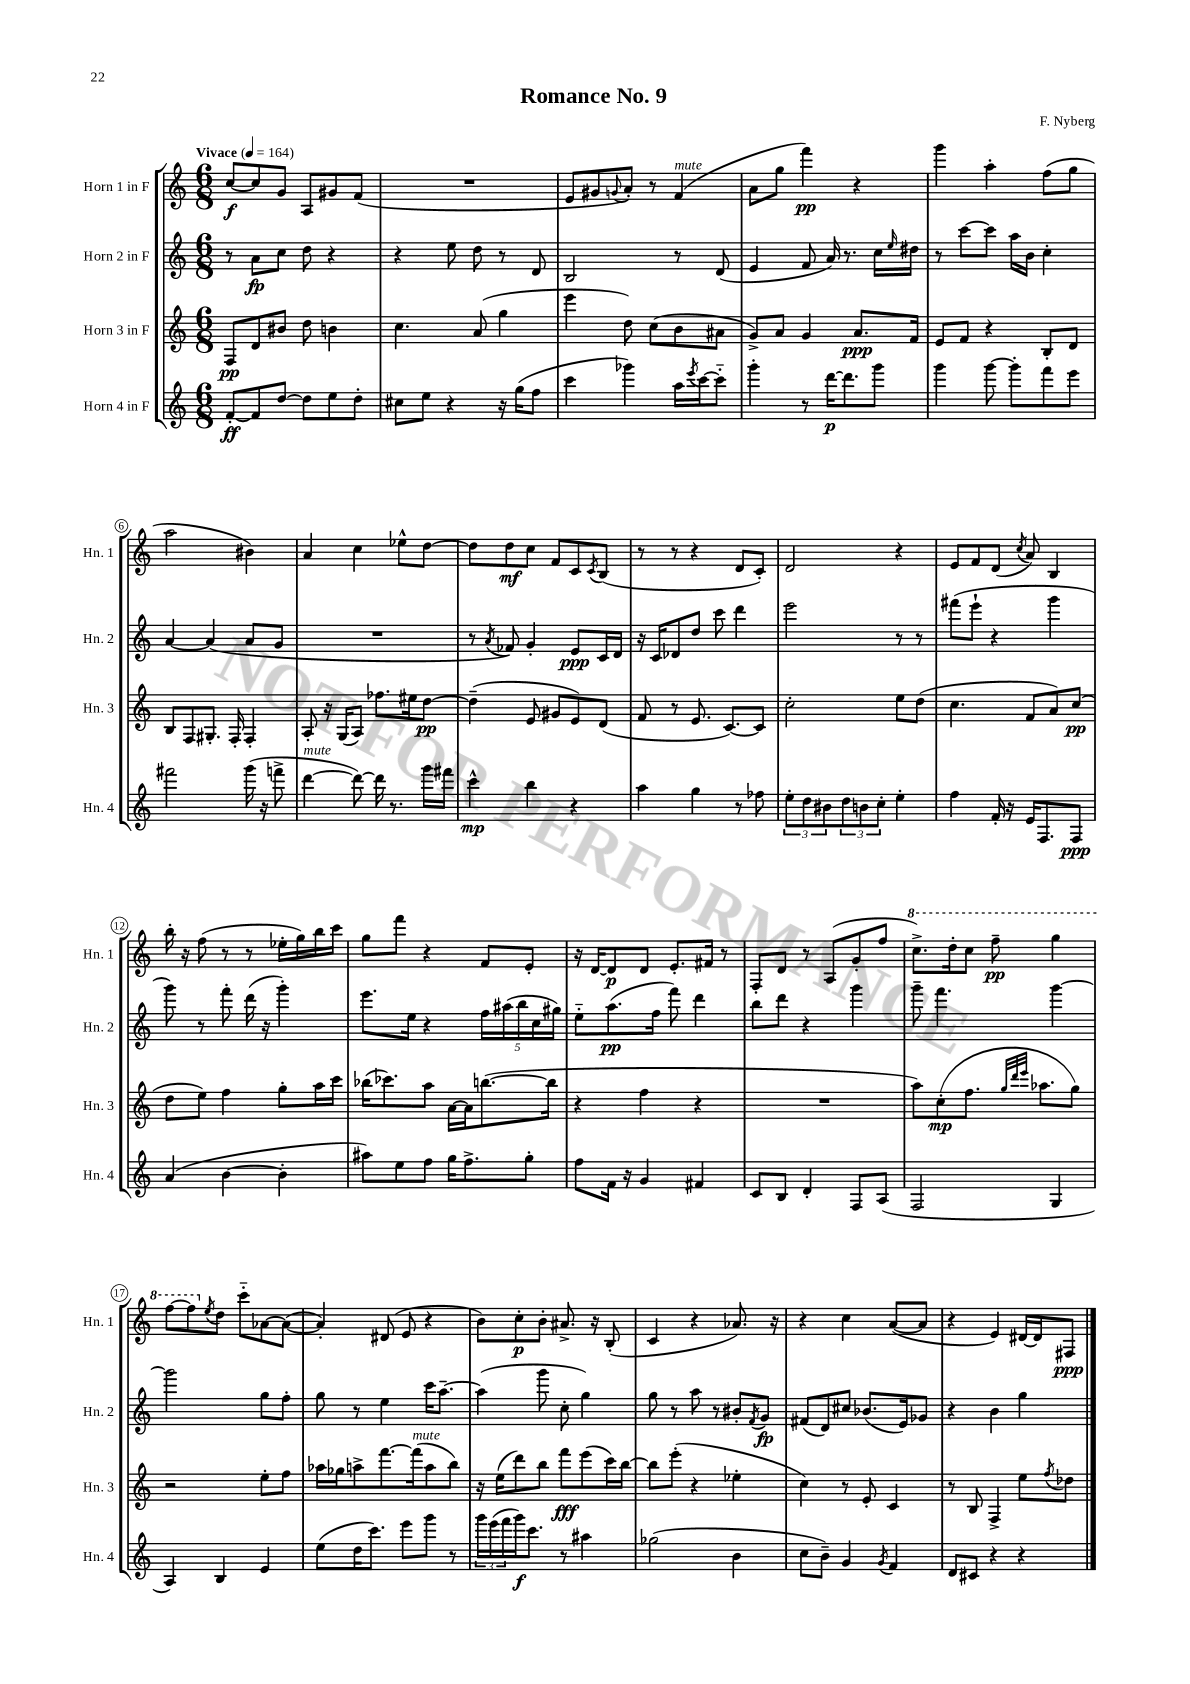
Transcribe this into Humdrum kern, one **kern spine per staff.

**kern	**dynam	**kern	**dynam	**kern	**dynam	**kern	**dynam
*part4	*part4	*part3	*part3	*part2	*part2	*part1	*part1
*staff4	*staff4	*staff3	*staff3	*staff2	*staff2	*staff1	*staff1
*I"Horn 4 in F	*	*I"Horn 3 in F	*	*I"Horn 2 in F	*	*I"Horn 1 in F	*
*I'Hn. 4	*	*I'Hn. 3	*	*I'Hn. 2	*	*I'Hn. 1	*
*clefG2	*	*clefG2	*	*clefG2	*	*clefG2	*
*k[]	*	*k[]	*	*k[]	*	*k[]	*
*M6/8	*	*M6/8	*	*M6/8	*	*M6/8	*
*MM164	*	*MM164	*	*MM164	*	*MM164	*
=1	=1	=1	=1	=1	=1	=1	=1
!	!	!	!	!	!	!LO:TX:a:B:t=Vivace	!
[8f'/L	ff	8F/L	pp	8r	.	[8cc/L	f
8f/]	.	8d/	.	8a\L	fp	8cc/]	.
[8dd/J	.	8b#X/J	.	8cc\J	.	8g/J	.
8dd\L]	.	8dd\	.	8dd\	.	8A/L	.
8ee\	.	4bn\	.	4r	.	8g#X/	.
8dd'\J	.	.	.	.	.	(8f/J	.
=2	=2	=2	=2	=2	=2	=2	=2
8cc#X\L	.	4.cc\	.	4r	.	2.r	.
8ee\J	.	.	.	.	.	.	.
4r	.	.	.	8ee\	.	.	.
.	.	(8a/	.	8dd\	.	.	.
16r	.	4gg\	.	8r	.	.	.
(16gg\KL	.	.	.	.	.	.	.
8ff\J	.	.	.	8d/	.	.	.
=3	=3	=3	=3	=3	=3	=3	=3
4ccc\	.	4eee\	.	2B/	.	8e/L	.
.	.	.	.	.	.	8g#X/	.
.	.	.	.	.	.	8qqgn/	.
4ggg-X\)	.	8dd\)	.	.	.	8a'/J)	.
.	.	(8cc\L	.	.	.	8r	.
!	!	!	!	!	!	!LO:TX:a:i:t=mute	!
16aa\LL	.	8b\	.	8r	.	(4f/	.
8qeee/	.	.	.	.	.	.	.
[16ccc\J	.	.	.	.	.	.	.
8ccc\J]	.	8a#X\J	.	(8d/	.	.	.
=4	=4	=4	=4	=4	=4	=4	=4
4ggg'\	.	8g^/L)	.	4e/	.	8a\L	.
.	.	8a/J	.	.	.	8gg\J	.
8r	.	4g/	.	8f/	.	4fff\)	pp
[16ddd\KL	p	.	.	16a/)	.	.	.
8.ddd\]	.	.	.	8.r	.	.	.
.	.	8.a/L	ppp	.	.	4r	.
8ggg\J	.	.	.	16cc\LL	.	.	.
.	.	.	.	16qqee/	.	.	.
.	.	16f/Jk	.	16dd#X\JJ	.	.	.
=5	=5	=5	=5	=5	=5	=5	=5
4ggg\	.	8e/L	.	8r	.	4ggg\	.
.	.	8f/J	.	[8ccc\L	.	.	.
[8ggg\	.	4r	.	8ccc\J]	.	4aa'\	.
8ggg'\L]	.	.	.	16aa\LL	.	.	.
.	.	.	.	16b\JJ	.	.	.
8fff\	.	8B'/L	.	4cc'\	.	(8ff\L	.
8eee\J	.	8d/J	.	.	.	8gg\J	.
!!LO:LB:g=z
=6	=6	=6	=6	=6	=6	=6	=6
2fff#X\	.	8B/L	.	[4a/	.	2aa\	.
.	.	8F/	.	.	.	.	.
.	.	8.G#X'/J	.	(4a/]	.	.	.
.	.	16F'/	.	.	.	.	.
(16ggg\	.	4F'/	.	8a/L	.	4b#X\)	.
16r	.	.	.	.	.	.	.
8fffn^\	.	.	.	8g/J	.	.	.
=7	=7	=7	=7	=7	=7	=7	=7
!LO:TX:a:i:t=mute	!	!	!	!	!	!	!
[4ddd\	.	8A'/	.	2.r	.	4a/	.
.	.	16r	.	.	.	.	.
.	.	(16G/KL	.	.	.	.	.
8ddd\_)	.	8A/J)	.	.	.	4cc\	.
16ddd\]	.	8.ff-X\L	.	.	.	.	.
8.r	.	.	.	.	.	.	.
.	.	.	.	.	.	8ee-X^^\L	.
.	.	16ee#X\k	.	.	.	.	.
16ggg\LL	.	[8dd\J	pp	.	.	[8dd\J	.
16fff#X\JJ	.	.	.	.	.	.	.
=8	=8	=8	=8	=8	=8	=8	=8
4ccc^^\	mp	(4dd~\]	.	8r	.	8dd\L]	.
.	.	.	.	8qa/	.	.	.
.	.	.	.	8f-X/)	.	8dd\	mf
4bb\	.	8e/	.	4g'/	.	8cc\J	.
.	.	8g#X/L	.	.	.	8f/L	.
4r	.	8e/)	.	8e/L	ppp	8c/	.
.	.	.	.	.	.	8qc/	.
.	.	(8d/J	.	16c/L	.	(8B/J	.
.	.	.	.	16d/JJ	.	.	.
=9	=9	=9	=9	=9	=9	=9	=9
4aa\	.	8f/	.	16r	.	8r	.
.	.	.	.	16c/KL	.	.	.
.	.	8r	.	8d-X/	.	8r	.
4gg\	.	8.e/	.	8dd/J	.	4r	.
.	.	.	.	8ccc\	.	.	.
.	.	[8.c/L)	.	.	.	.	.
8r	.	.	.	4ddd\	.	8d/L	.
8ff-X\	.	8c/J]	.	.	.	8c'/J)	.
=10	=10	=10	=10	=10	=10	=10	=10
12ee'\L	.	2cc'\	.	2eee\	.	2d/	.
12dd\	.	.	.	.	.	.	.
12b#X\	.	.	.	.	.	.	.
12dd\	.	.	.	.	.	.	.
12bn\	.	.	.	.	.	.	.
12cc'\J	.	.	.	.	.	.	.
4ee'\	.	8ee\L	.	8r	.	4r	.
.	.	(8dd\J	.	8r	.	.	.
=11	=11	=11	=11	=11	=11	=11	=11
4ff\	.	4.cc\	.	(8fff#X\L	.	8e/L	.
.	.	.	.	8eee`\J	.	8f/	.
16f'/	.	.	.	4r	.	(8d/J	.
16r	.	.	.	.	.	.	.
.	.	.	.	.	.	8qcc/	.
16e/KL	.	8f/L	.	.	.	8a/)	.
8.F/	.	.	.	.	.	.	.
.	.	8a/)	.	4ggg\	.	4B/	.
8F/J	ppp	(8cc/J	pp	.	.	.	.
!!LO:LB:g=z
=12	=12	=12	=12	=12	=12	=12	=12
(4a/	.	8dd\L	.	8ggg\)	.	16bb'\	.
.	.	.	.	.	.	16r	.
.	.	8ee\J)	.	8r	.	(8ff\	.
[4b\	.	4ff\	.	8fff'\	.	8r	.
.	.	.	.	(16ddd\	.	8r	.
.	.	.	.	16r	.	.	.
4b'\]	.	8gg'\L	.	4ggg'\)	.	16ee-X'\LL	.
.	.	.	.	.	.	16gg\)	.
.	.	16aa\L	.	.	.	16bb\	.
.	.	16ccc\JJ	.	.	.	16ccc\JJ	.
=13	=13	=13	=13	=13	=13	=13	=13
8aa#X\L)	.	(16bb-X\KL	.	8.eee\L	.	8gg\L	.
.	.	8.ccc-X\)	.	.	.	.	.
8ee\	.	.	.	.	.	8fff\J	.
.	.	.	.	16ee\Jk	.	.	.
8ff\J	.	8aa\J	.	4r	.	4r	.
16gg\KL	.	[16a\LL	.	.	.	.	.
8.ff^\	.	16a\J]	.	.	.	.	.
.	.	([8.bbn\	.	20ff\LL	.	8f/L	.
.	.	.	.	(20aa#X\	.	.	.
.	.	.	.	20bb\	.	.	.
8gg'\J	.	.	.	.	.	8e'/J	.
.	.	.	.	20cc\	.	.	.
.	.	16bb\Jk]	.	.	.	.	.
.	.	.	.	20gg#X\JJ)	.	.	.
=14	=14	=14	=14	=14	=14	=14	=14
8ff\L	.	4r	.	8ee\L	.	16r	.
.	.	.	.	.	.	[16d/KL	.
16f\Jk	.	.	.	(8.aa\	pp	8d/]	p
16r	.	.	.	.	.	.	.
4g/	.	4ff\	.	.	.	8d/J	.
.	.	.	.	16ff\Jk	.	.	.
.	.	.	.	8fff\)	.	8.e'/L	.
4f#X/	.	4r	.	4ddd\	.	.	.
.	.	.	.	.	.	16f#X/Jk	.
.	.	.	.	.	.	8r	.
=15	=15	=15	=15	=15	=15	=15	=15
8c/L	.	2.r	.	8bb\L	.	8F'/L	.
8B/J	.	.	.	8ddd\J	.	8d/J	.
4d'/	.	.	.	4r	.	8r	.
.	.	.	.	.	.	(8A/L	.
8F/L	.	.	.	4ggg\	.	8g'/	.
(8A/J	.	.	.	.	.	8ff/J	.
=16	=16	=16	=16	=16	=16	=16	=16
*	*	*	*	*	*	*8va	*
2F/	.	8aa\L)	.	8ggg~\	.	8.ccc^\L)	.
.	.	(8cc'\	mp	4.fff\	.	.	.
.	.	.	.	.	.	16ddd'\k	.
.	.	8.ff\J	.	.	.	8ccc\J	.
.	.	.	.	.	.	8fff~\	pp
.	.	32qqgg/LLL	.	.	.	.	.
.	.	32qqddd/	.	.	.	.	.
.	.	32qqeee/JJJ	.	.	.	.	.
.	.	8.aa-X\L	.	.	.	.	.
4G/	.	.	.	[4ggg\	.	4ggg\	.
.	.	8gg\J)	.	.	.	.	.
!!LO:LB:g=z
=17	=17	=17	=17	=17	=17	=17	=17
4A/)	.	2r	.	2ggg\]	.	[8fff\L	.
.	.	.	.	.	.	8fff\]	.
*	*	*	*	*	*	*X8va	*
.	.	.	.	.	.	8qee/	.
4B/	.	.	.	.	.	8dd\J	.
.	.	.	.	.	.	8ccc\L	.
4e/	.	8ee'\L	.	8gg\L	.	[8a-X\	.
.	.	8ff\J	.	8ff'\J	.	(8a-\J_	.
=18	=18	=18	=18	=18	=18	=18	=18
(8ee\L	.	16aa-X\LL	.	8gg\	.	4a-'/])	.
.	.	16gg-X\J	.	.	.	.	.
16dd\K	.	8aan^\	.	8r	.	.	.
8.ccc\J)	.	.	.	.	.	.	.
.	.	[8.fff\	.	4ee\	.	(8d#X/	.
8eee\L	.	.	.	.	.	8e/	.
!	!	!LO:TX:a:i:t=mute	!	!	!	!	!
.	.	(16fff\k]	.	.	.	.	.
8ggg\J	.	8aa\	.	16ccc\KL	.	4r	.
.	.	.	.	[8.aa~\J	.	.	.
8r	.	8bb\J)	.	.	.	.	.
=19	=19	=19	=19	=19	=19	=19	=19
24ggg\LL	.	16r	.	(4aa\]	.	8b\L)	.
(24eee\	.	.	.	.	.	.	.
.	.	(16ee\KL	.	.	.	.	.
24fff\	.	.	.	.	.	.	.
16ggg\J)	f	8ddd\)	.	.	.	8cc'\	p
8.ccc\J	.	.	.	.	.	.	.
.	.	8bb\J	.	8ggg\	.	8b'\J	.
8r	.	8fff\L	fff	8cc'\	.	8.a#X^/	.
4aa#X\	.	(8eee\	.	4gg\)	.	.	.
.	.	.	.	.	.	16r	.
.	.	16ccc\L)	.	.	.	(8B'/	.
.	.	[16bb\JJ	.	.	.	.	.
=20	=20	=20	=20	=20	=20	=20	=20
(2gg-X\	.	8bb\L]	.	8gg\	.	4c/	.
.	.	(8eee'\J	.	8r	.	.	.
.	.	4r	.	8aa\	.	4r	.
.	.	.	.	8r	.	.	.
4b\	.	4ee-X'\	.	8b#X'/L	.	8.a-X/)	.
.	.	.	.	8qf/	.	.	.
.	.	.	.	8g/J	fp	.	.
.	.	.	.	.	.	16r	.
=21	=21	=21	=21	=21	=21	=21	=21
8cc\L	.	4cc\)	.	(8f#X/L	.	4r	.
8b~\J)	.	.	.	8d/)	.	.	.
4g/	.	8r	.	8cc#X/J	.	4cc\	.
.	.	8e'/	.	(8.b-X/L	.	.	.
8qg/	.	.	.	.	.	.	.
4f/	.	4c/	.	.	.	([8a/L	.
.	.	.	.	16e/k)	.	.	.
.	.	.	.	8g-X/J	.	8a/J]	.
=22	=22	=22	=22	=22	=22	=22	=22
8d/L	.	8r	.	4r	.	4r	.
8c#X/J	.	8B/	.	.	.	.	.
4r	.	4F^/	.	4b\	.	4e/)	.
4r	.	8ee\L	.	4gg\	.	[16d#X/LL	.
.	.	.	.	.	.	16d#/J]	.
.	.	8qff/	.	.	.	.	.
.	.	8dd-X\J	.	.	.	8F#X/J	ppp
==	==	==	==	==	==	==	==
*-	*-	*-	*-	*-	*-	*-	*-
